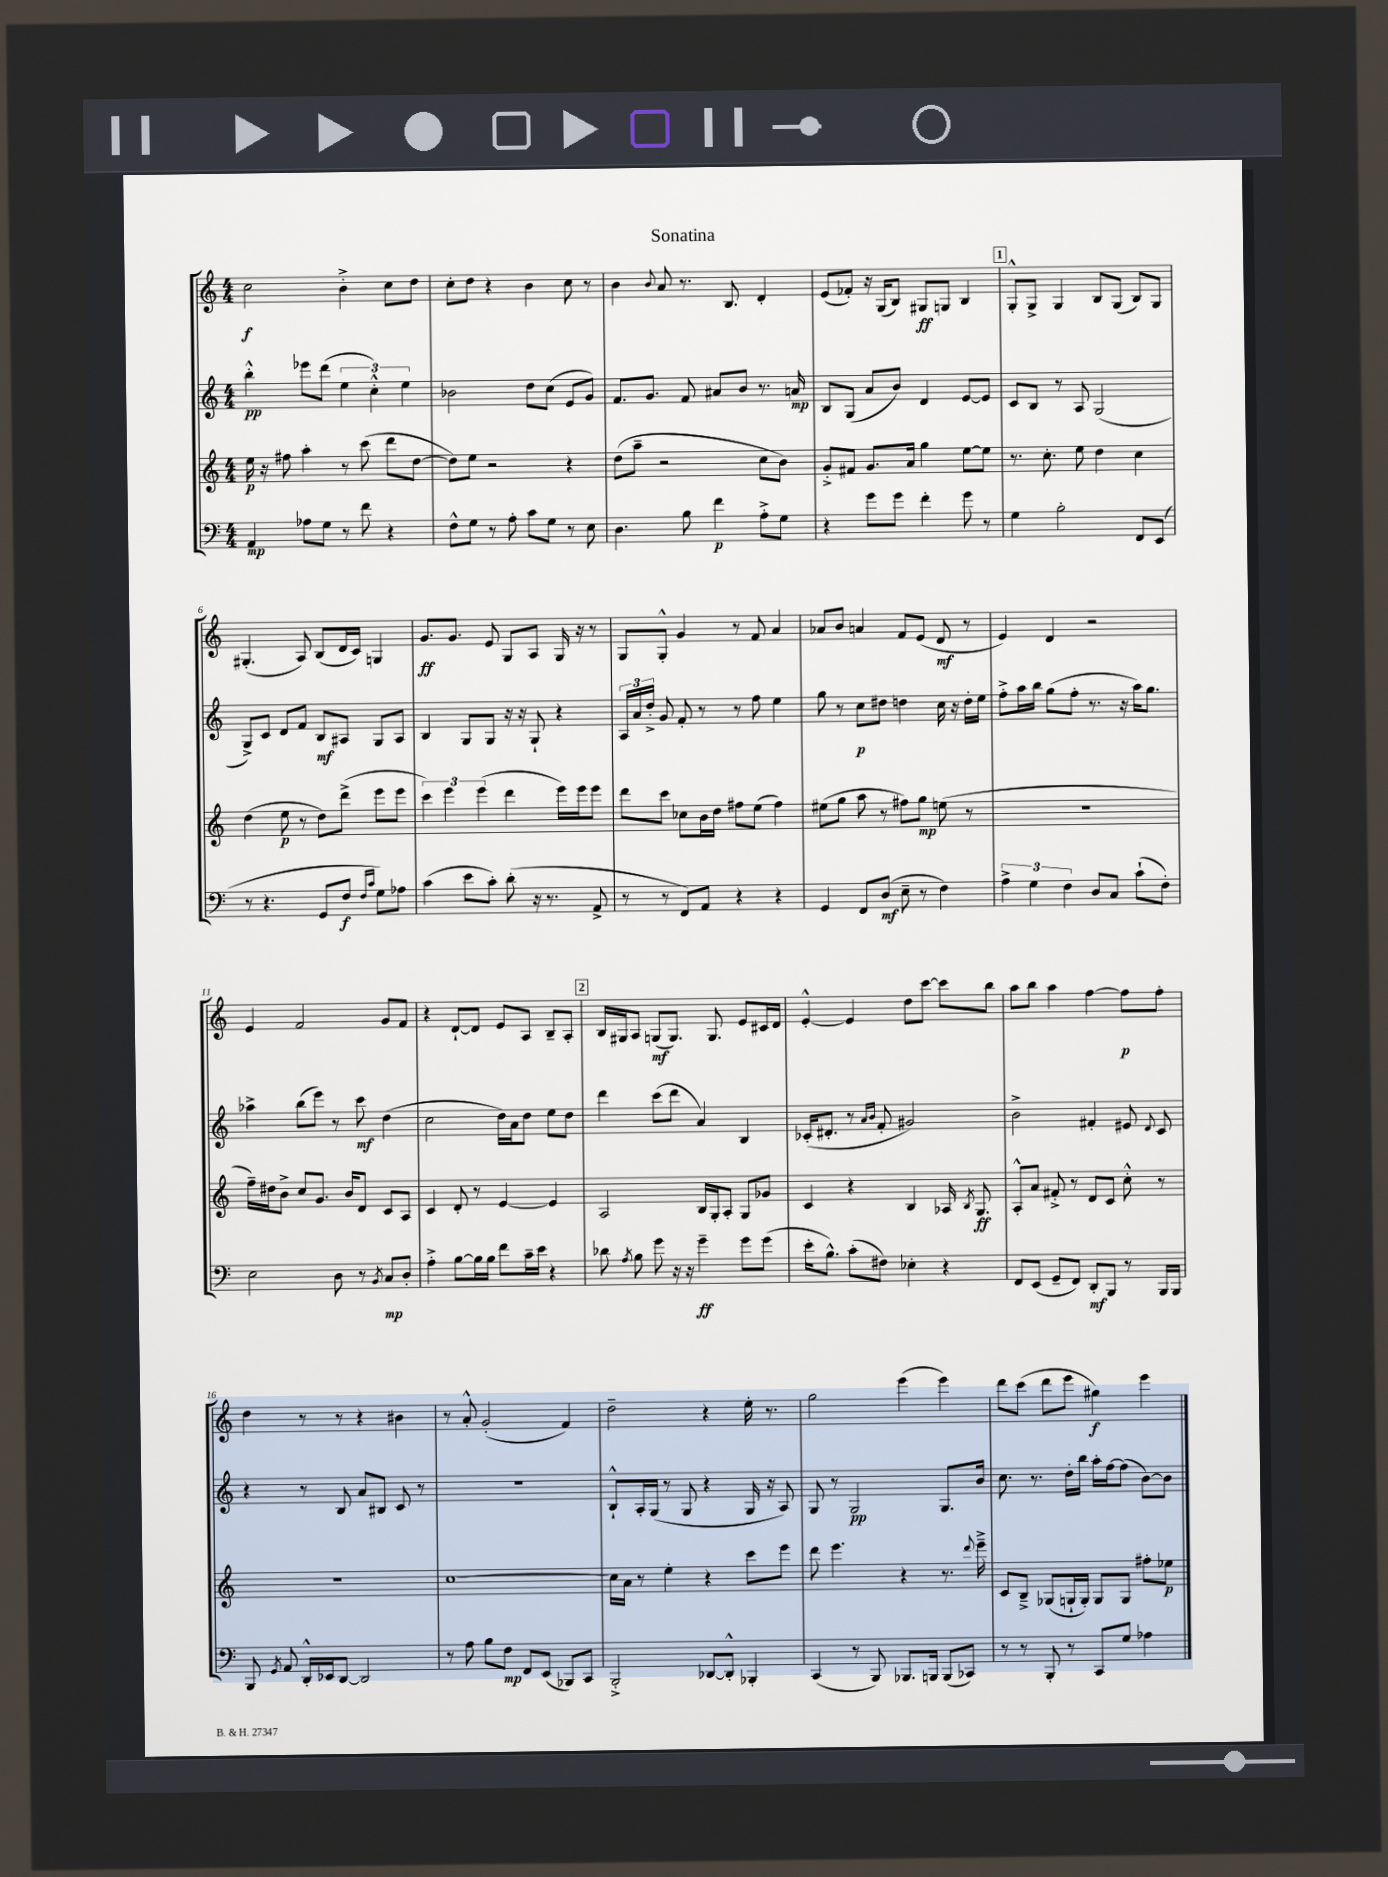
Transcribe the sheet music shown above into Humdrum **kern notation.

**kern	**kern	**kern	**kern
*staff4	*staff3	*staff2	*staff1
*clefF4	*clefG2	*clefG2	*clefG2
*k[]	*k[]	*k[]	*k[]
*M4/4	*M4/4	*M4/4	*M4/4
4AA	16ee	4bb'^^	2cc
.	16r	.	.
.	8ff#	.	.
8A-	4aa'	8eee-	.
8G	.	(8ddd	.
8r	8r	6ee	4b'^
8f	(8ccc	.	.
.	.	6cc'^^)	.
4r	8ddd	.	8cc
.	.	6ee	.
.	[8dd	.	8dd
=	=	=	=
8F^^	8dd])	2b-	8cc'
8G	8ee	.	8dd
8r	2r	.	4r
8A'	.	.	.
8c	.	8dd	4b
8G	.	(8cc	.
8r	4r	8e	8cc
8E	.	8g)	8r
=	=	=	=
4.D	(8dd	8.f	4b
.	8aa~	.	.
.	.	8.g	.
.	.	.	8qqb
.	2r	.	8a
8B	.	8f	8.r
4f	.	8a#	.
.	.	.	8.B
.	.	8b	.
8A'^	8cc	8.r	4d'
8G	8b)	.	.
.	.	16a	.
=	=	=	=
4r	8g'^	8B	(8e
.	8f#	(8G	8f-')
8g	8.g	8a	16r
.	.	.	(16G
8g	.	8b)	8B)
.	16a	.	.
4f'	4gg	4d	8G#
.	.	.	8G
8g	[8ee	[8e	4B
8r	8ee]	8e]	.
=	=	=	=
4G	8.r	8c	8G'^^
.	.	8B	8G^
.	8.cc'	.	.
2B'	.	8r	4G
.	8ee	8A	.
.	4dd	(2G	8B
.	.	.	(8G
8FF	4cc	.	8B)
(8EE	.	.	8G
=	=	=	=
8r	(4dd	8G^)	(4.G#'
4.r	.	8c	.
.	8ee	8d	.
.	8r	8f	8A)
8GG	8dd)	8B	(8B
8F	(8ddd^	8A#	16d
.	.	.	16c)
16qqF	.	.	.
16qqc	.	.	.
8G)	8eee	8G	4G
8A-	8eee	8A#	.
=	=	=	=
(4c	6ccc)	4B	8.g
.	6eee	.	.
.	.	.	8.g
8e	.	8G	.
.	(6eee	.	.
8c')	.	8G	8e
(8d'	4ddd	16r	8G
.	.	16r	.
16r	.	8G`	8A
8.r	.	.	.
.	16eee)	4r	16G
.	16eee	.	16r
8AA^	8eee	.	8r
=	=	=	=
8r	8ddd	24A	8G
.	.	24a	.
.	.	24dd'^	.
8r	8ccc	8g	8G'^^
8FF)	8cc-	8f'	4g
8AA	16b	8r	.
.	16dd	.	.
4r	8ff#	8r	8r
.	(8ee	8ff	8f
4r	4ff#)	4ee	4a
=	=	=	=
4GG	(8ee#	8gg	8a-
.	8gg	8r	8b
8FF	8aa	8cc	4a
(8D	8r	8dd#	.
8E~	8ff#)	4dd	8f
8r	8gg	.	(8e
4F)	(8ee	16cc	8d
.	.	16r	.
.	8r	16dd'	8r
.	.	16ee	.
=	=	=	=
6A^	1r	8ff'^	4e)
.	.	16aa	.
6G	.	.	.
.	.	16bb	.
.	.	(8gg	4d
6F	.	.	.
.	.	8ff'	.
8D	.	8.r	2r
8C	.	.	.
.	.	16r	.
(8c`	.	16aa)	.
.	.	8.gg	.
8F')	.	.	.
=	=	=	=
2E	16ff~)	4aa-^	4e
.	16dd#	.	.
.	8b^	.	.
.	8cc	(8bb	2f
.	8.g	8eee)	.
8D	.	8r	.
.	16b	.	.
8r	8d	8ccc	.
8qBB	.	.	.
8C	8c	(4dd	8g
8D'	8A	.	8f
=	=	=	=
4A'^	4c	2cc	4r
[8B	8d'	.	[8d`
16B]	8r	.	8d]
16B	.	.	.
8f	[4e	16dd)	8e
.	.	16a	.
16c~	.	8dd	8A
16e	.	.	.
4r	4e]	8ee	8B~
.	.	8dd	8A'
=	=	=	=
8d-	2A	4ddd	16B
.	.	.	16G#
8qA	.	.	.
8B	.	.	8A
8g	.	(8ccc	(8G
16r	.	8ddd	8.G)
16r	.	.	.
4g~	16B	4a)	.
.	16G'	.	8.G
.	8A'	.	.
8g	8G	4B	8e
(8g	8g-	.	16c#
.	.	.	16d
=	=	=	=
16e'	4c	(16c-'	[4e'^^
8.B^^)	.	8.d#'	.
(8c'	4r	8r	4e]
.	.	16qqa	.
.	.	16qqb	.
8F#)	.	8f'	.
4E-'	4B	2g#)	8dd
.	.	.	[8ccc
4r	16A-	.	8ccc]
.	8qB	.	.
.	8.G	.	.
.	.	.	8bb
=	=	=	=
8FF	8A'^^	2b^	8aa
(8EE	8a	.	8bb
8GG~	8f#'^	.	4aa
8FF)	8r	.	.
8DD'	8d	4f#'	[4ff
8BBB	8c	.	.
8r	8cc'^^	8e#	8ff]
.	.	8qqd	.
16BBB	8r	8c	8ff'
16BBB	.	.	.
=	=	=	=
8BBB	1r	4r	4dd
8qGG	.	.	.
8AA	.	.	.
16DD'^^	.	8r	8r
16EE-	.	.	.
[8DD	.	8B	8r
2DD]	.	8a	4r
.	.	8B#	.
.	.	8c	4b#
.	.	8r	.
=	=	=	=
8r	[1cc	1r	8r
8A	.	.	8a'^^
8B	.	.	(2g'
8F	.	.	.
8FF	.	.	.
(8EE	.	.	.
8BBB-)	.	.	4f)
8CC	.	.	.
=	=	=	=
2BBB'^	16cc]	8B`^^	2dd~
.	16a	.	.
.	8r	16A'	.
.	.	(16G	.
.	4ee'	8r	.
.	.	8G	.
[8DD-	4r	4r	4r
8DD-'^^]	.	.	.
4BBB-'	8ccc	16G	16ee'
.	.	16r	8.r
.	8eee	8A)	.
=	=	=	=
(4CC	8ddd	8G	2gg
.	4.eee	8r	.
8r	.	2G	.
8BBB)	.	.	.
8.BBB-	4r	.	(4eee
16BBB	.	.	.
(8BBB	8.r	8.G	4eee)
8CC-)	.	.	.
.	8qqddd	.	.
.	16eee~^	16b	.
=	=	=	=
8r	8c	8.cc	8ddd
8r	8B~^	.	(8ccc
.	.	8.r	.
8BBB'	(8G-	.	8ddd
8r	16G`	16dd'	8eee
.	16G')	16bb	.
8CC	8G	16aa'	4gg#)
.	.	[16ff	.
8G	8G	(8ff]	.
4A-	8ff#'	[8b)	4eee
.	8ee-	8b]	.
==	==	==	==
*-	*-	*-	*-
